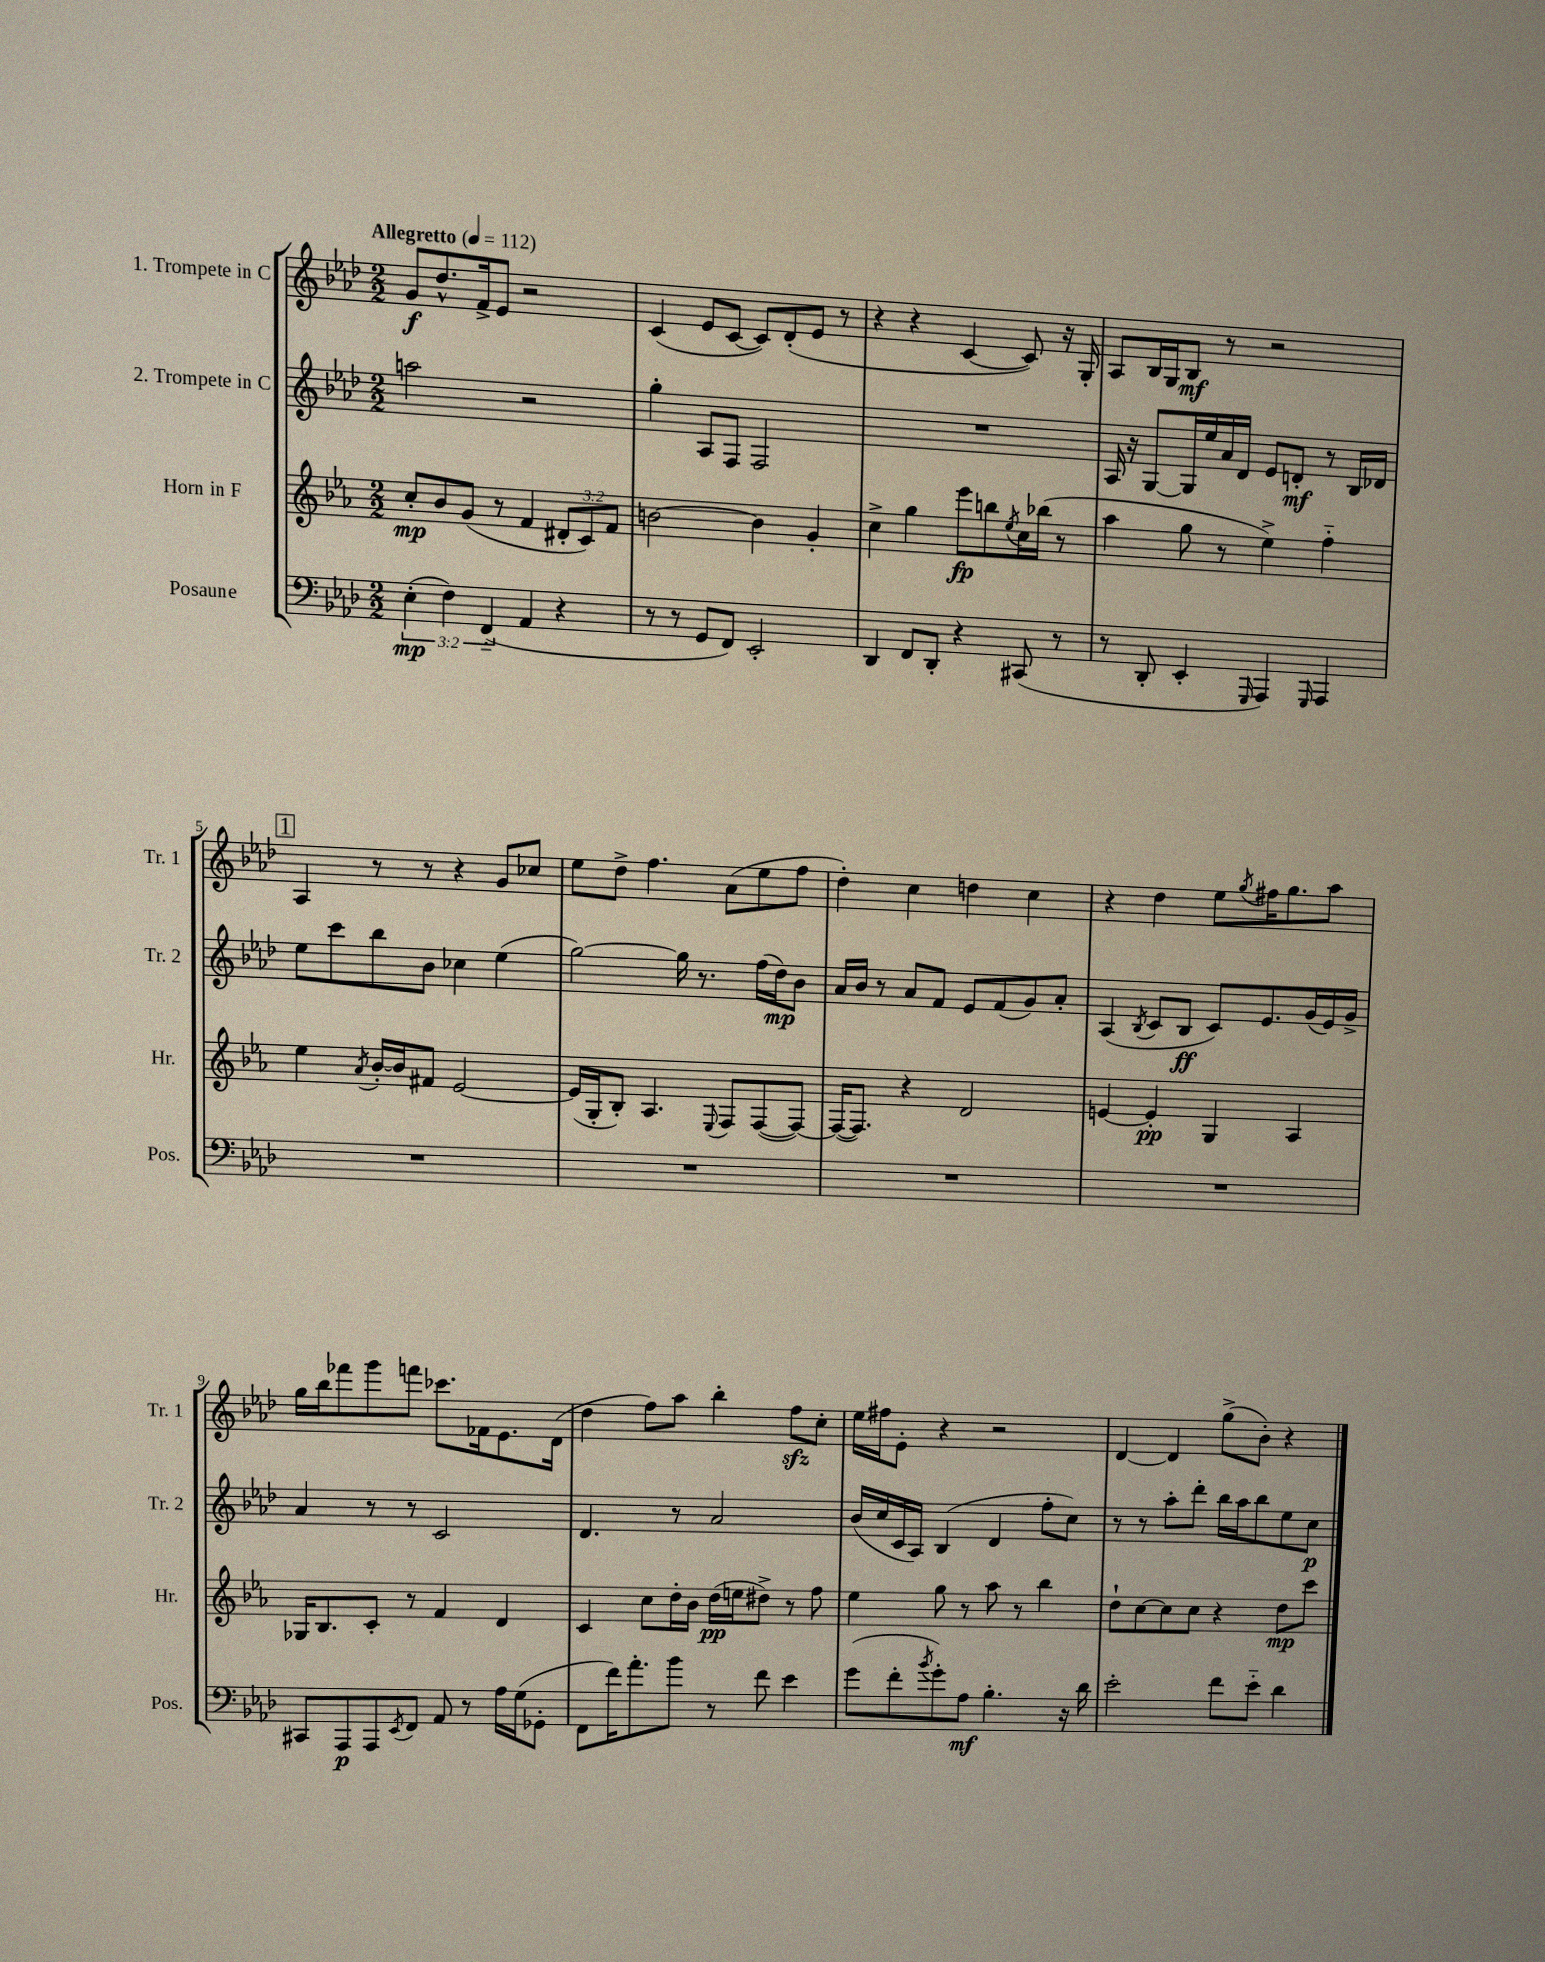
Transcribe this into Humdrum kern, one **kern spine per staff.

**kern	**kern	**kern	**kern
*staff4	*staff3	*staff2	*staff1
*clefF4	*clefG2	*clefG2	*clefG2
*k[b-e-a-d-]	*k[b-e-a-]	*k[b-e-a-d-]	*k[b-e-a-d-]
*M2/2	*M2/2	*M2/2	*M2/2
*MM112	*MM112	*MM112	*MM112
(6E-'	8cc'	2aa	8g
.	8b-	.	8.dd-^^
6F)	.	.	.
.	(8g	.	.
.	.	.	16f^
(6FF'~	.	.	.
.	8r	.	8e-
4AA-	4f	2r	2r
4r	12d#'	.	.
.	12c)	.	.
.	12f	.	.
=	=	=	=
8r	[2b	4gg'	(4c
8r	.	.	.
8GG	.	8A-	8e-
8FF)	.	8F	[8c
2EE-'	4b]	2F	8c])
.	.	.	(8d-'
.	4g'	.	8e-
.	.	.	8r
=	=	=	=
4DD-	4cc^	1r	4r
8FF	4gg	.	4r
8DD-'	.	.	.
4r	8eee-	.	[4c
.	8bb	.	.
.	8qee-	.	.
(8CC#	16cc	.	8c])
.	(16bb-	.	.
8r	8r	.	16r
.	.	.	16G'
=	=	=	=
8r	4aa-	16A-	8A-
.	.	16r	.
8DD-'	.	[8G	16B-
.	.	.	16G
4EE-'	8gg	16G]	8B-
.	.	16ee-	.
.	8r	16a-	8r
.	.	16d-	.
16qqGGG	.	.	.
4AAA-)	4ee-^)	8e-	2r
.	.	8d'	.
16qqGGG	.	.	.
4AAA-	4ff'~	8r	.
.	.	16B-	.
.	.	16d-	.
=	=	=	=
1r	4ee-	8ee-	4A-
.	.	8ccc	.
.	8qa-	.	.
.	[16b-'	8bb-	8r
.	16b-]	.	.
.	8f#	8b-	8r
.	[2e-	4cc-	4r
.	.	(4ee-	8g
.	.	.	8cc-
=	=	=	=
1r	(16e-]	[2gg)	8ee-
.	16G'	.	.
.	8B-')	.	8dd-^
.	4.A-	.	4.ff
.	.	16gg]	.
.	.	8.r	.
.	8qqE-	.	.
.	8F	.	(8a-
.	([8F	(16ff	8ee-
.	.	16dd-)	.
.	8F_)	8b-	8ff
=	=	=	=
1r	(16F_	16a-	4dd-')
.	8.F])	16b-	.
.	.	8r	.
.	4r	8a-	4cc
.	.	8f	.
.	2d	8e-	4dd
.	.	(8f	.
.	.	8g)	4cc
.	.	8a-'	.
=	=	=	=
1r	[4e	(4A-	4r
.	.	8qB-	.
.	4e']	8c	4dd-
.	.	8B-	.
.	4G	8c)	8ee-
.	.	.	8qgg
.	.	8.e-	16ff#
.	.	.	8.gg
.	4A-	.	.
.	.	(16g	.
.	.	16e-)	8aa-
.	.	16g^	.
=	=	=	=
8CC#	16G-	4a-	16gg
.	8.B-	.	16bb-
8AAA-	.	.	8fff-
8AAA-	8c'	8r	8ggg
8qEE-	.	.	.
8FF	8r	8r	8fff
8AA-	4f	2c	8.ccc-
8r	.	.	.
.	.	.	16f-
16A-	4d	.	8.e-
(16G	.	.	.
8GG-'	.	.	.
.	.	.	(16d-
=	=	=	=
8FF	4c	4.d-	4dd-
16f)	.	.	.
8.a-'	.	.	.
.	8cc	.	8ff)
8b-	16dd'	8r	8aa-
.	16b-	.	.
8r	(16dd	2a-	4bb-'
.	16ee	.	.
8f	8dd#^)	.	.
4e-	8r	.	8ff
.	8ff	.	8cc'
=	=	=	=
(8g	4ee-	(16b-	16ee-
.	.	16cc	16ff#
8f'	.	16c	8e-'
.	.	16A-)	.
8qb-	.	.	.
8g')	8gg	(4B-	4r
8A-	8r	.	.
4.B-'	8aa-	4d-	2r
.	8r	.	.
.	4bb-	8ff'	.
16r	.	8cc)	.
16d-	.	.	.
=	=	=	=
2e-'	8dd`	8r	[4d-
.	[8cc	8r	.
.	8cc]	8aa-'	4d-]
.	8cc	8ddd-'	.
8f	4r	16bb-	(8gg^
.	.	16aa-	.
8e-'~	.	8bb-	8b-')
4d-	8dd	8ee-	4r
.	8ccc	8cc	.
==	==	==	==
*-	*-	*-	*-
